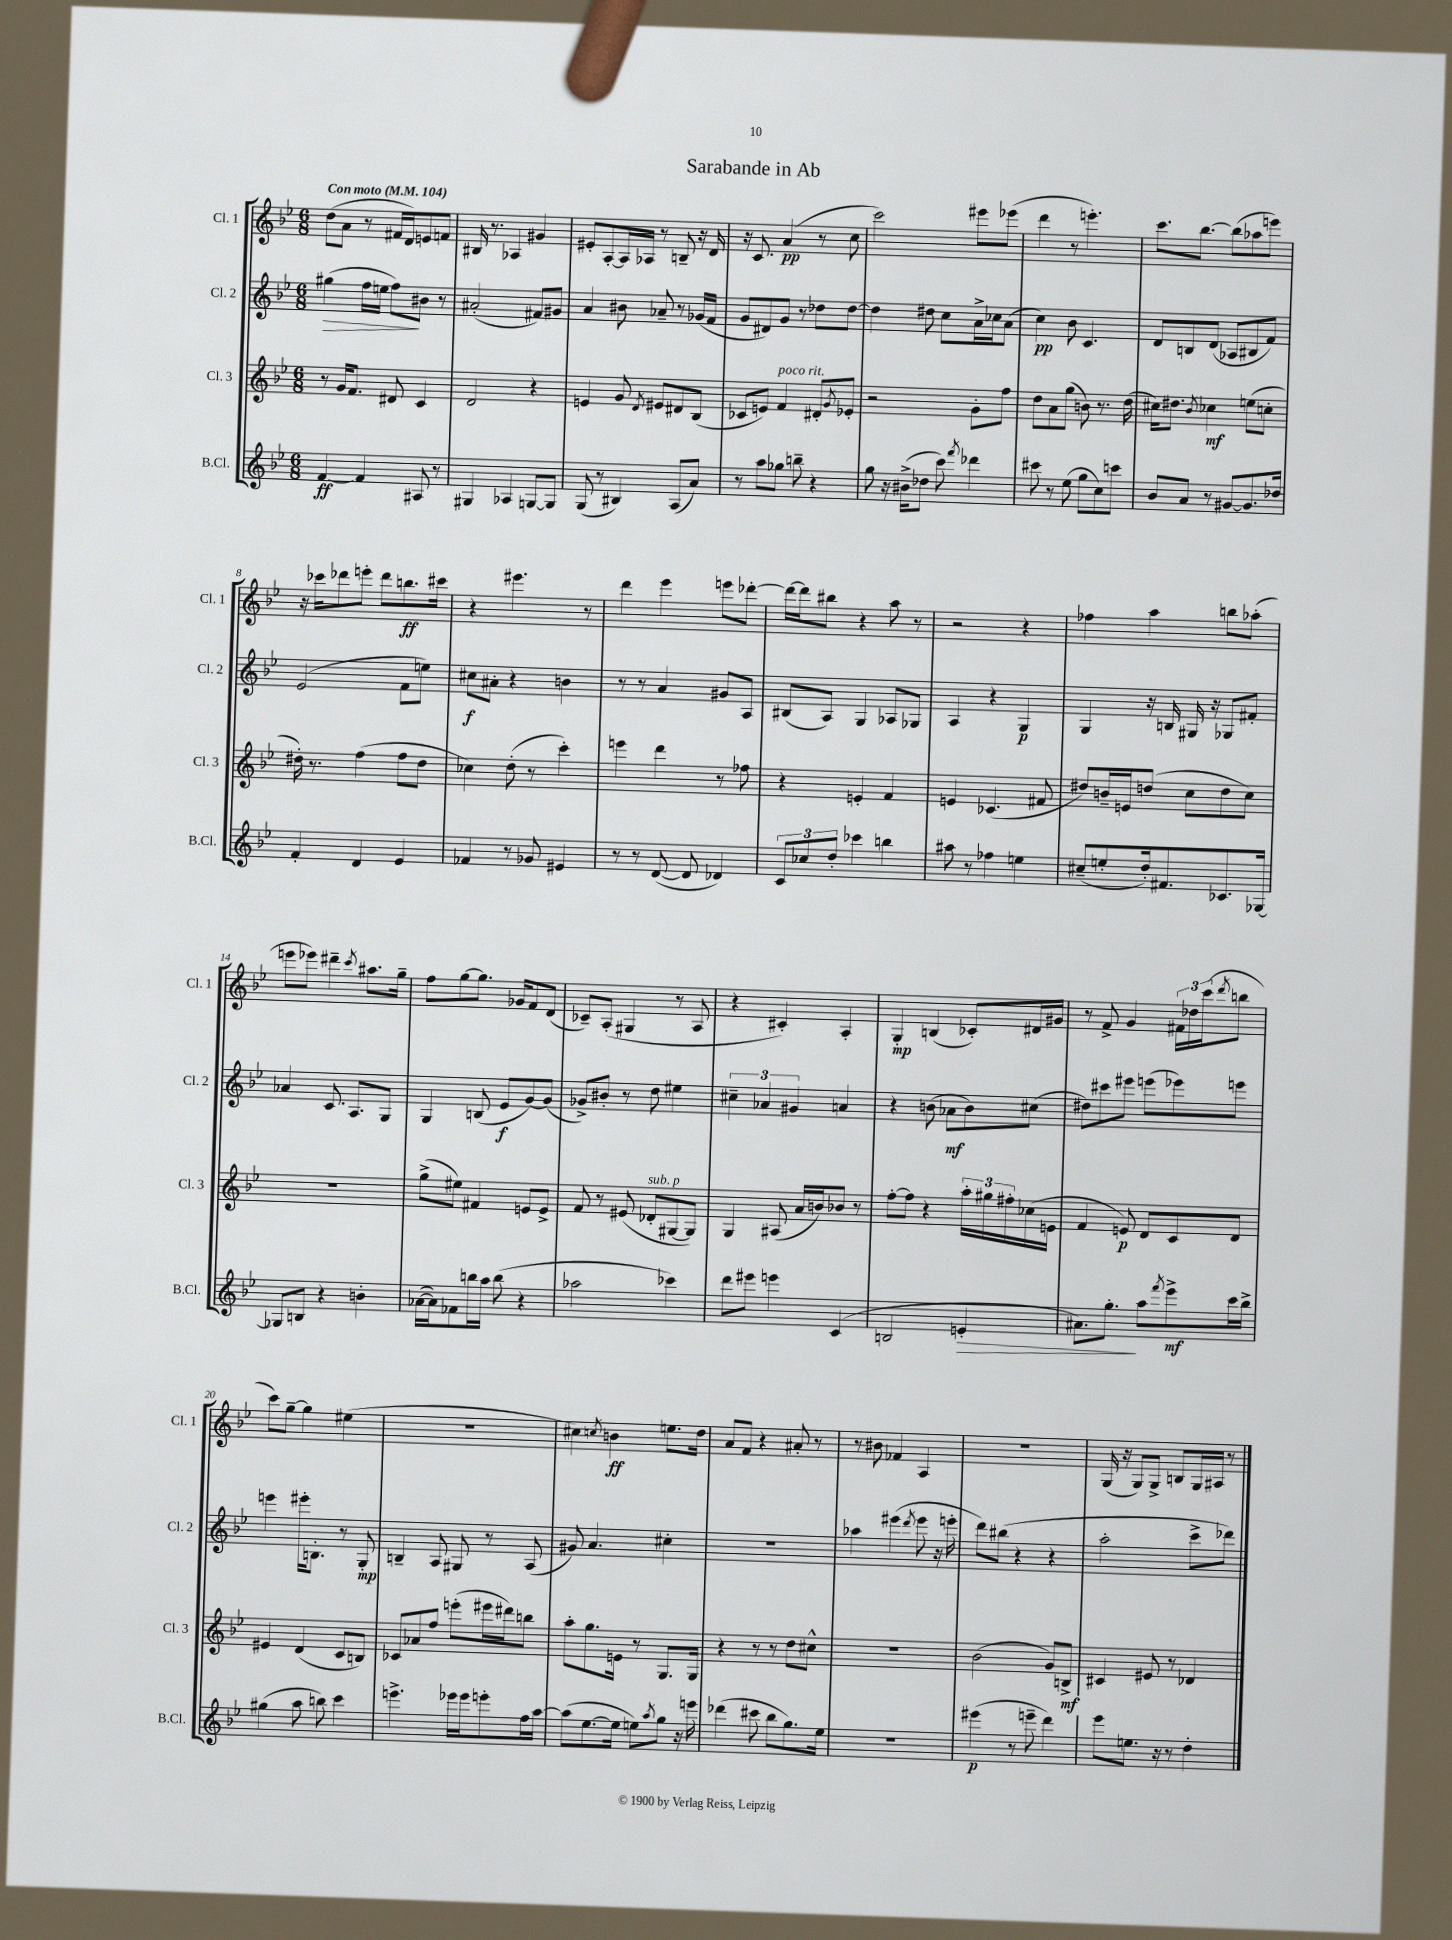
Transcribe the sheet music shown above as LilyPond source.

\header { title = "Sarabande in Ab" }
<<
\new StaffGroup <<
\new Staff = "s0" \with { instrumentName = "Cl. 1" shortInstrumentName = "Cl. 1" } {
    \clef treble \key bes \major \numericTimeSignature \time 6/8 \tempo "Con moto" 4 = 104
    d''8( a'8 r8 fis'16 d'16) e'8 f'8 |
    bis16 r8. aes4 gis'4 |
    eis'8-. a8~-. a16 aes16 r8 b8-- r16 d'16 |
    r16 c'8. a'4\pp( r8 c''8 |
    c'''2) eis'''8 ees'''8( |
    d'''4 r8 e'''4.-.) |
    c'''8. bes''8.~ bes''8( aes''8 e'''8) |
    r16 ces'''16 des'''8 e'''8-. des'''8 b''8.\ff cis'''16 |
    r4 eis'''4. r8 |
    d'''4 ees'''4 e'''8 des'''8~-. |
    des'''16~ des'''16 bis''8 r4 a''8 r8 |
    r2 r4 |
    fes''4 a''4 b''8 aes''8-.( |
    e'''8 ees'''8) dis'''4-- \acciaccatura { c'''8 } ais''8. g''16-- |
    f''8 g''8~ g''8. ges'16 f'8 d'8( |
    ces'8--) a8-.( gis4 r8 a8 |
    r4 cis'4-.) a4-. |
    g4-.\mp b4( ces'8-.) dis'16 gis'16 |
    r8 f'8-> g'4 \tuplet 3/2 { fis'16 des''16 c'''16( } \acciaccatura { d'''8 } b''8 |
    c'''8) g''8~-- g''4 eis''4( |
    r2. |
    cis''4) \acciaccatura { c''8 } b'4\ff e''8. d''16 |
    a'8 f'8 r4 ais'8-. r8 |
    r8 bis'8 fes'4 a4 |
    R2. |
    g16( r16 g8) g8-> b8 g16 ais16 r8 \bar "|." |
}
\new Staff = "s1" \with { instrumentName = "Cl. 2" shortInstrumentName = "Cl. 2" } {
    \clef treble \key bes \major \numericTimeSignature \time 6/8
    gis''4\>( f''16 e''16 f''8\!) bis'8 r8 |
    ais'2-.( fis'8) gis'8 |
    a'4 bis'8 aes'8-- r8 ges'16( f'16 |
    g'8 dis'8) g'8 r8 des''8 des''8~ |
    des''4 dis''8 c''8 a'16-> ces''16 a'8( |
    c''4\pp) bes'8 c'4. |
    d'8 b8 d'8( aes8 bis8 f'8) |
    ees'2( f'8 e''8) |
    cis''8\f ais'8-. r4 b'4 |
    r8 r8 a'4 gis'8 a8 |
    bis8( a8) g4 aes8 ges8 |
    a4 r4 g4\p |
    g4 r16 b16 gis16 r16 ges8 fis'8-. |
    aes'4 c'8. a8. g8 |
    g4 b8( ees'8\f g'8~) g'8( |
    ges'8->) bis'8-. r8 d''8 eis''4 |
    \tuplet 3/2 { cis''4-- aes'4 gis'4 } a'4 |
    r4 b'8( aes'8\mf b'8) cis''8( |
    dis''8) cis'''8 eis'''8 e'''8( ees'''8) e'''8 |
    e'''4 eis'''16-. b8.-. r8 g8-.\mp |
    b4-- a8 gis8 r8 a8( |
    gis'8) a'4. cis''4-. |
    R2. |
    aes''4 eis'''4( \acciaccatura { d'''8 } eis'''8 r16 e'''16-. |
    d'''8) bis''8( r4 r4 |
    a''2-. c'''8-> des'''8) \bar "|." |
}
\new Staff = "s2" \with { instrumentName = "Cl. 3" shortInstrumentName = "Cl. 3" } {
    \clef treble \key bes \major \numericTimeSignature \time 6/8
    r8 g'16 f'8. dis'8 c'4 |
    d'2 r4 |
    e'4 g'8 \acciaccatura { d'8 } eis'8 dis'8 bes8( |
    ces'8 e'8) f'4^\markup { \italic "poco rit." } dis'8-. \acciaccatura { g'8 } ees'8-. |
    r2 g'8-. f''8 |
    d''8 a'8 g''8( b'8) r8. d''16( |
    cis''16) dis''8. \acciaccatura { bes'8 } ces''4\mf e''8( c''8-. |
    dis''16-.) r8. f''4( f''8 dis''8 |
    ces''4) d''8-.( r8 c'''4-.) |
    e'''4 d'''4 r8 fes''8 |
    r4 e'4-. f'4 |
    e'4 ces'4.( fis'8 |
    dis''8) b'16-- e'16 d''8( c''8 d''8 c''8) |
    R2. |
    g''8->( eis''8) fis'4 e'8 e'8-> |
    f'8 r8 eis'8( des'8-.^\markup { \italic "sub. p" } gis8~ gis8) |
    g4 ais8( a'16 b'16) bes'8 r8 |
    f''8~-. f''8 r4 \tuplet 3/2 { a''16-. gis''16 fis''16-. } ces''16( e'16 |
    f'4 e'8\p) d'8 c'8 d'8 |
    eis'4 d'4( c'8 b8) |
    ces'8 aes'8 f''8 e'''8-.( eis'''16 dis'''16) b''8 |
    a''8-. g''8. e'16 r8 g8. g16 |
    r4 r8 r8 d''8 cis''8-^ |
    R2. |
    bes'2( g'8) b8->\mf |
    cis'4 eis'8 r8 des'4 \bar "|." |
}
\new Staff = "s3" \with { instrumentName = "B.Cl." shortInstrumentName = "B.Cl." } {
    \clef treble \key bes \major \numericTimeSignature \time 6/8
    f'4~\ff f'4 ais8 r8 |
    gis4 aes4 g8~ g8 |
    g8( r8 bis4) a8( a'8) |
    r8 a''8 ges''8 b''8-- r4 |
    g''8 r16 bis'16->( des''8 c'''8) \acciaccatura { f'''8 } des'''4 |
    cis'''8 r8 ees''8( g''8 c''8) c'''8 |
    bes'8 a'8 r8 gis'8~ gis'8. des''16 |
    f'4-. d'4 ees'4 |
    fes'4 r8 ges'8 eis'4 |
    r8 r8 d'8~( d'8 des'4) |
    \tuplet 3/2 { c'8 ces''8 d''8-. } ces'''4 b''4 |
    ais''8 r8 fes''4 e''4 |
    cis''8--( e''8-. d''16-.) fis'8. ces'8. ges16~ |
    ges8 b8 r4 b'4-. |
    aes'16~( aes'16) fes'8 b''16 a''16 b''8( r4 |
    aes''2 ces'''4) |
    d'''8 eis'''8 e'''4 c'4( |
    b2 e'4-.\> |
    ais'8.) g''8.-.\! a''8 \acciaccatura { f'''8 } ees'''8->\mf c'''16 bes''16-> |
    gis''4( a''8 b''8) c'''4 |
    e'''4.-> ees'''16 ees'''16 e'''8-. f''16 a''16~ |
    a''8( ees''8.~ ees''16 e''8) \acciaccatura { a''8 } g''8 r16 e'''16 |
    des'''4( cis'''8 bes''8 g''8.) ees''16 |
    R2. |
    eis'''4\p( r8 e'''8-- d'''4) |
    ees'''8 e''8. r16 r8 d''4-. \bar "|." |
}
>>
>>
